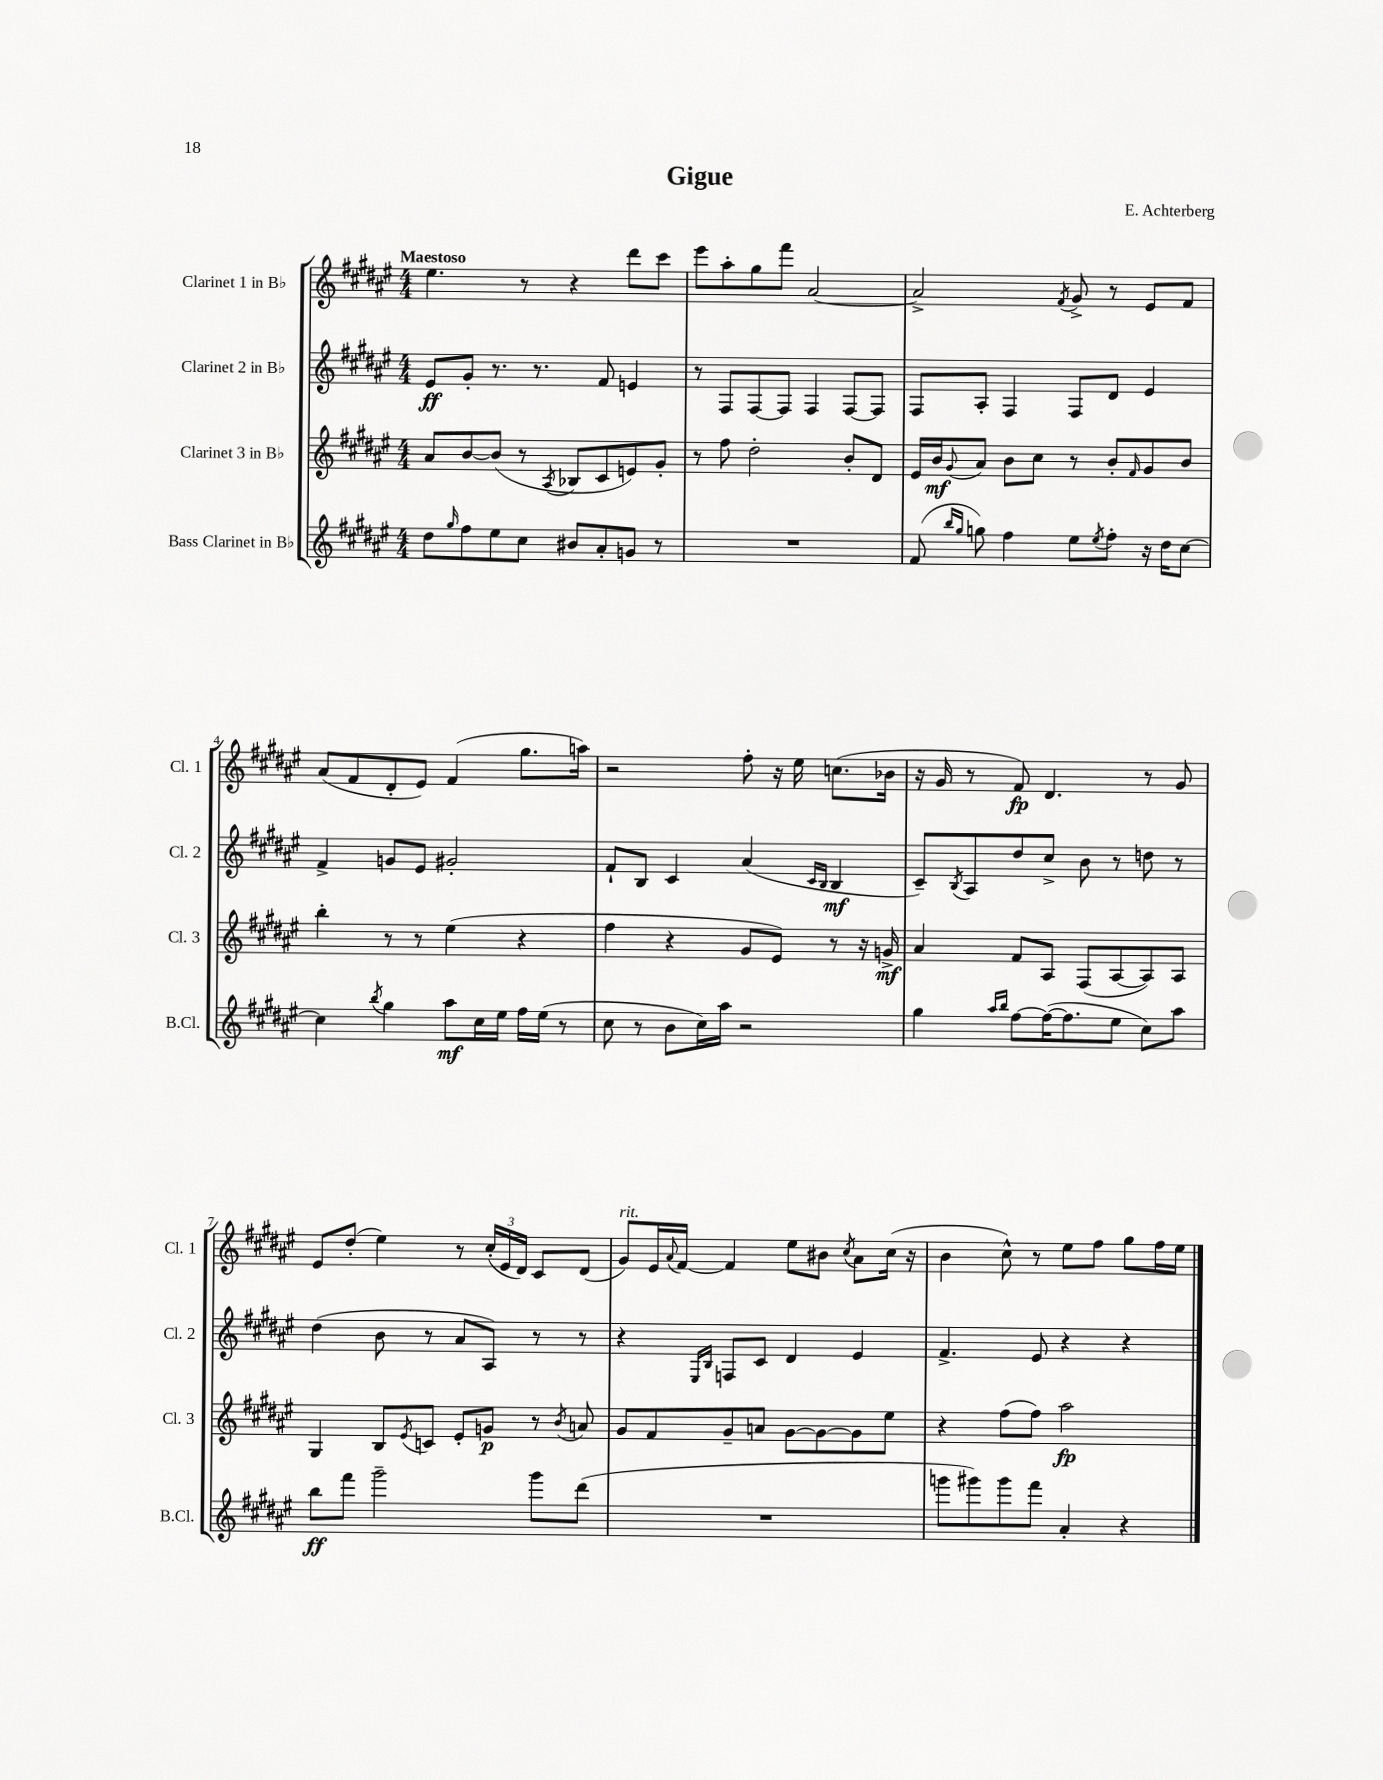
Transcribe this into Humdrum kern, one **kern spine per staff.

**kern	**dynam	**kern	**dynam	**kern	**dynam	**kern	**dynam
*part4	*part4	*part3	*part3	*part2	*part2	*part1	*part1
*staff4	*staff4	*staff3	*staff3	*staff2	*staff2	*staff1	*staff1
*I"Bass Clarinet in B♭	*	*I"Clarinet 3 in B♭	*	*I"Clarinet 2 in B♭	*	*I"Clarinet 1 in B♭	*
*I'B.Cl.	*	*I'Cl. 3	*	*I'Cl. 2	*	*I'Cl. 1	*
*clefG2	*	*clefG2	*	*clefG2	*	*clefG2	*
*k[f#c#g#d#a#e#]	*	*k[f#c#g#d#a#e#]	*	*k[f#c#g#d#a#e#]	*	*k[f#c#g#d#a#e#]	*
*M4/4	*	*M4/4	*	*M4/4	*	*M4/4	*
=1	=1	=1	=1	=1	=1	=1	=1
!	!	!	!	!	!	!LO:TX:a:B:t=Maestoso	!
8dd#\L	.	8a#/L	.	8e#/L	ff	4.ee#\	.
16qqgg#/	.	.	.	.	.	.	.
8ff#\	.	[8b/	.	8g#'/J	.	.	.
8ee#\	.	(8b/J]	.	8.r	.	.	.
8cc#\J	.	8r	.	.	.	8r	.
.	.	.	.	8.r	.	.	.
.	.	8qA#/	.	.	.	.	.
8b#X/L	.	8B-X/L	.	.	.	4r	.
8a#'/	.	8c#/	.	8f#/	.	.	.
8gn/J	.	8en/)	.	4en/	.	8ddd#\L	.
8r	.	8g#'/J	.	.	.	8ccc#\J	.
=2	=2	=2	=2	=2	=2	=2	=2
1r	.	8r	.	8r	.	8eee#\L	.
.	.	8ff#\	.	8F#/L	.	8aa#'\	.
.	.	2dd#'\	.	[8F#/	.	8gg#\	.
.	.	.	.	8F#/J]	.	8fff#\J	.
.	.	.	.	4F#/	.	[2a#/	.
.	.	8b'/L	.	[8F#/L	.	.	.
.	.	8d#/J	.	8F#/J]	.	.	.
=3	=3	=3	=3	=3	=3	=3	=3
(8f#/	.	16e#/LL	.	8F#/L	.	2a#^/]	.
.	.	16b/J	mf	.	.	.	.
16qqbb/LL	.	.	.	.	.	.	.
16qqgg#/JJ	.	8qqg#/	.	.	.	.	.
8ggn\)	.	8a#/J	.	8A#'/J	.	.	.
4ff#\	.	8b\L	.	4F#/	.	.	.
.	.	8cc#\J	.	.	.	.	.
.	.	.	.	.	.	8qf#/	.
8ee#\L	.	8r	.	8F#/L	.	8g#^/	.
8qee#/	.	.	.	.	.	.	.
8ff#'\J	.	8b'/L	.	8d#/J	.	8r	.
.	.	16qqf#/	.	.	.	.	.
16r	.	8g#/	.	4e#/	.	8e#/L	.
16dd#\KL	.	.	.	.	.	.	.
[8cc#\J	.	8b/J	.	.	.	8f#/J	.
!!LO:LB:g=z
=4	=4	=4	=4	=4	=4	=4	=4
4cc#\]	.	4bb'\	.	4f#^/	.	(8a#/L	.
.	.	.	.	.	.	8f#/	.
8qbb/	.	.	.	.	.	.	.
4gg#\	.	8r	.	8gn/L	.	8d#'/	.
.	.	8r	.	8e#/J	.	8e#/J)	.
8aa#\L	mf	(4ee#\	.	2g#X'/	.	(4f#/	.
16cc#\L	.	.	.	.	.	.	.
16ee#\JJ	.	.	.	.	.	.	.
16ff#\LL	.	4r	.	.	.	8.gg#\L	.
(16ee#\JJ	.	.	.	.	.	.	.
8r	.	.	.	.	.	.	.
.	.	.	.	.	.	16aan\Jk)	.
=5	=5	=5	=5	=5	=5	=5	=5
8cc#\	.	4ff#\	.	8f#`/L	.	2r	.
8r	.	.	.	8B/J	.	.	.
8b\L	.	4r	.	4c#/	.	.	.
16cc#\L)	.	.	.	.	.	.	.
16aa#\JJ	.	.	.	.	.	.	.
2r	.	8g#/L	.	(4a#/	.	8ff#'\	.
.	.	8e#/J)	.	.	.	16r	.
.	.	.	.	.	.	16ee#\	.
.	.	.	.	16qqc#/LL	.	.	.
.	.	.	.	16qqB/JJ	.	.	.
.	.	8r	.	4B/	mf	(8.ccn\L	.
.	.	16r	.	.	.	.	.
.	.	16gn^/	mf	.	.	16b-X\Jk	.
=6	=6	=6	=6	=6	=6	=6	=6
4gg#\	.	4a#/	.	8c#~/L)	.	16r	.
.	.	.	.	.	.	16g#/	.
.	.	.	.	8qB/	.	.	.
.	.	.	.	8A#/	.	8r	.
16qqaa#/LL	.	.	.	.	.	.	.
16qqbb/JJ	.	.	.	.	.	.	.
[8ff#\L	.	8f#/L	.	8dd#/	.	8f#/)	fp
(16ff#\K_	.	8A#/J	.	8cc#^/J	.	4.d#/	.
8.ff#\]	.	.	.	.	.	.	.
.	.	(8F#/L	.	8b\	.	.	.
8ee#\J	.	[8A#/	.	8r	.	.	.
8cc#\L)	.	8A#/])	.	8ddn\	.	8r	.
8aa#\J	.	8A#/J	.	8r	.	8g#/	.
!!LO:LB:g=z
=7	=7	=7	=7	=7	=7	=7	=7
8bb\L	ff	4G#/	.	(4dd#\	.	8e#/L	.
8fff#\J	.	.	.	.	.	(8dd#'/J	.
2ggg#~\	.	8B/L	.	8b\	.	4ee#\)	.
.	.	8qe#/	.	.	.	.	.
.	.	8cn/J	.	8r	.	.	.
.	.	8e#'/L	.	8a#/L	.	8r	.
.	.	8gn/J	p	8A#/J)	.	(24cc#'/LL	.
.	.	.	.	.	.	24e#/	.
.	.	.	.	.	.	24d#/JJ)	.
8ggg#\L	.	8r	.	8r	.	8c#/L	.
.	.	8qb/	.	.	.	.	.
(8ddd#\J	.	8an/	.	8r	.	(8d#/J	.
=8	=8	=8	=8	=8	=8	=8	=8
!	!	!	!	!	!	!LO:TX:a:i:t=rit.	!
1r	.	8g#/L	.	4r	.	8g#/L)	.
.	.	8f#/	.	.	.	16e#/L	.
.	.	.	.	.	.	8qqa#/	.
.	.	.	.	.	.	[16f#/JJ	.
.	.	.	.	16qqE#/LL	.	.	.
.	.	.	.	16qqB/JJ	.	.	.
.	.	8g#~/	.	8Fn/L	.	4f#/]	.
.	.	8an/J	.	8c#/J	.	.	.
.	.	[8g#\L	.	4d#/	.	8ee#\L	.
.	.	8g#\_	.	.	.	8b#X\J	.
.	.	.	.	.	.	8qcc#/	.
.	.	8g#\]	.	4e#/	.	8a#\L	.
.	.	8ee#\J	.	.	.	(16cc#\Jk	.
.	.	.	.	.	.	16r	.
=9	=9	=9	=9	=9	=9	=9	=9
8gggn\L	.	4r	.	4.f#^/	.	4b\	.
8ggg#X\)	.	.	.	.	.	.	.
8ggg#\	.	(8ff#\L	.	.	.	8cc#^^\)	.
8fff#\J	.	8ff#\J)	.	8e#/	.	8r	.
4a#'/	.	2aa#\	fp	4r	.	8ee#\L	.
.	.	.	.	.	.	8ff#\J	.
4r	.	.	.	4r	.	8gg#\L	.
.	.	.	.	.	.	16ff#\L	.
.	.	.	.	.	.	16ee#\JJ	.
==	==	==	==	==	==	==	==
*-	*-	*-	*-	*-	*-	*-	*-
